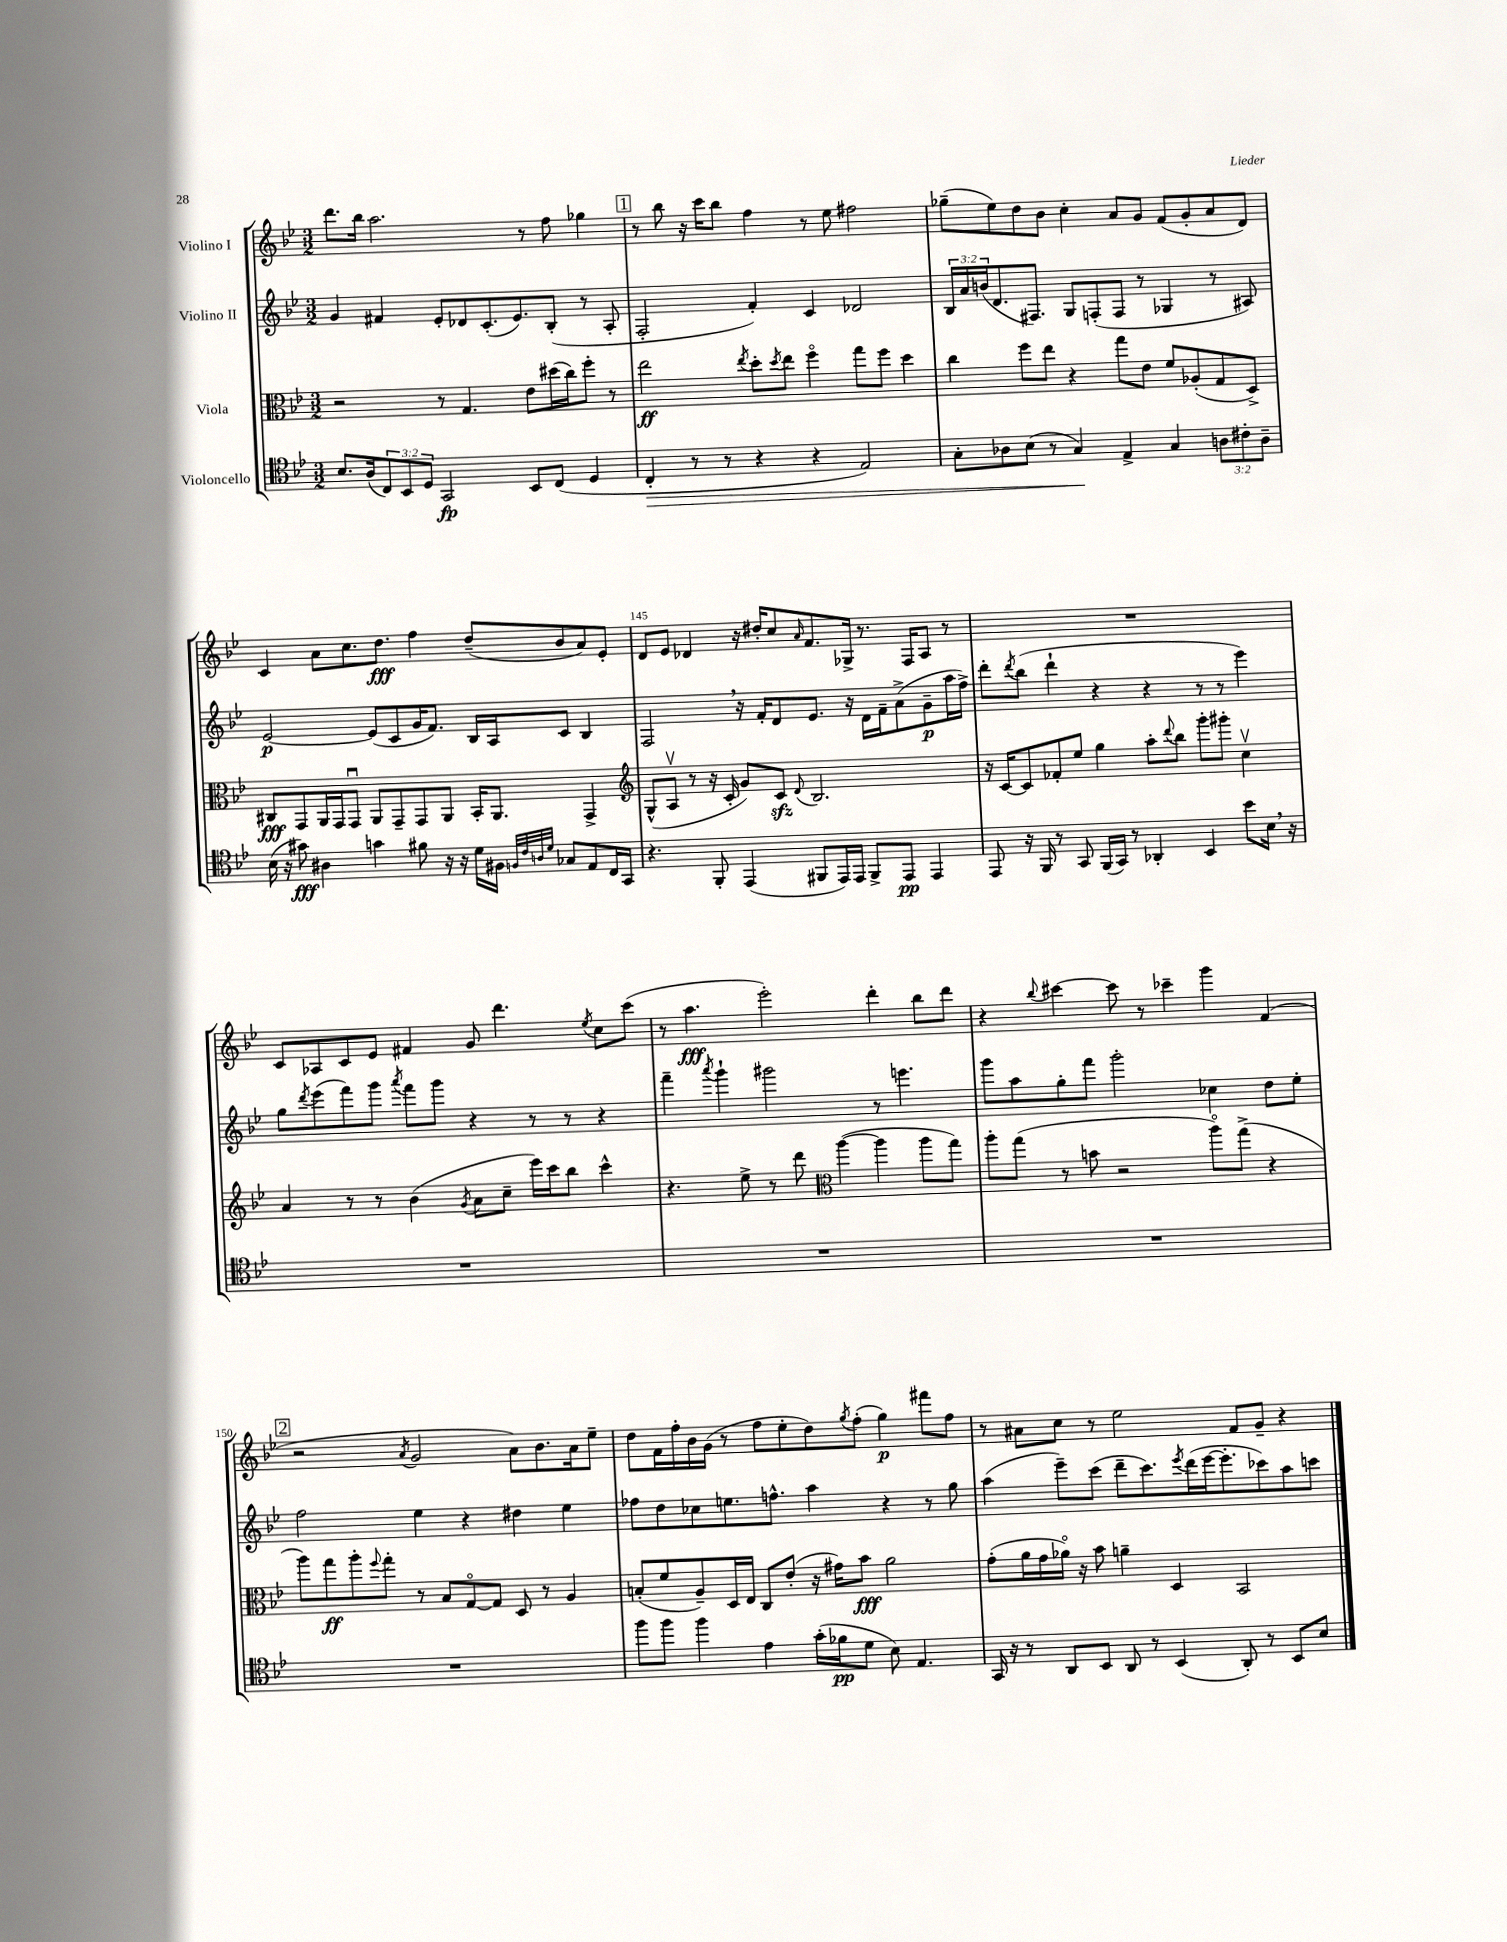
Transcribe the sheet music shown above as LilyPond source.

<<
\new StaffGroup <<
\new Staff = "s0" \with { instrumentName = "Violino I" } {
    \clef treble \key bes \major \numericTimeSignature \time 3/2
    d'''8. bes''16 a''2. r8 f''8 ges''4 |
    \mark \markup { \box "1" } r8 bes''8 r16 c'''16 bes''8 f''4 r8 ees''8 fis''2 |
    ges''8--( ees''8) d''8 bes'8 c''4-. a'8 g'8 f'8( g'8-. a'8 d'8) |
    c'4 a'8 c''8. d''8.\fff f''4 d''8--( bes'8 a'8) ees'8-. |
    d'8 ees'8 des'4 r16 dis''16-. c''8 \grace { a'16 } f'8. ges16-> r8. f16 a8 r8 |
    R1. |
    c'8 aes8 c'8 ees'8 fis'4 g'8 d'''4. \acciaccatura { ees''8 } c''8 c'''8( |
    r8 a''4.\fff ees'''2-.) d'''4-. bes''8 d'''8 |
    r4 \appoggiatura { bes''8 } cis'''4~ cis'''8 r8 ces'''4-- g'''4 f'4( |
    \mark \markup { \box "2" } r2 \acciaccatura { a'8 } g'2 a'8) bes'8. a'16 ees''8-- |
    d''8 f'16 f''16-. bes'16 g'16( r8 f''8 ees''8-. d''8) \acciaccatura { g''8 } f''8-.( g''4\p) fis'''8 f''8 |
    r8 ais'8 c''8 r8 ees''2 f'8 g'8-- r4 \bar "|." |
}
\new Staff = "s1" \with { instrumentName = "Violino II" } {
    \clef treble \key bes \major \numericTimeSignature \time 3/2 \override Staff.TupletNumber.text = #tuplet-number::calc-fraction-text
    g'4 fis'4 ees'8-. des'8 c'8.-.( ees'8.) bes8-.( r8 a8-. |
    \mark \markup { \box "1" } f2-. f'4-.) c'4 des'2 |
    \tuplet 3/2 { bes16 a'16 b'16( } d'8. fis8.) g8 f8-.( f8 r8 ges4 r8 ais8) |
    ees'2~\p ees'8( c'8 g'16 f'8.) bes16 a16 c'8 bes4 |
    f2 \breathe r16 f'16-. d'8 ees'8. r16 d'16 f'16-- a'8->( g'8--\p a''16 f''16->) |
    d'''8-. \acciaccatura { d'''8 } bes''8( d'''4-! r4 r4 r8 r8 ees'''4) |
    g''8 \acciaccatura { d'''8 } ees'''8( f'''8) g'''8 \acciaccatura { a'''8 } f'''8 g'''8 r4 r8 r8 r4 |
    f'''4-- \acciaccatura { a'''8 } g'''4-! gis'''2 r8 e'''4. |
    g'''8 a''8 g''8-. f'''8 g'''2-. ces''4 d''8 ees''8-. |
    \mark \markup { \box "2" } f''2 ees''4 r4 dis''4 ees''4 |
    fes''8 d''8 ces''8 e''8. f''8.-^ a''4 r4 r8 g''8 |
    a''4( ees'''8--) c'''8( d'''8-- c'''8.) \acciaccatura { ees'''8 } d'''16( ees'''16~ ees'''8.-. ces'''8) a''8 c'''8 \bar "|." |
}
\new Staff = "s2" \with { instrumentName = "Viola" } {
    \clef alto \key bes \major \numericTimeSignature \time 3/2
    r2 r8 g4. ees'8 dis''16( c''16) f''8-. r8 |
    \mark \markup { \box "1" } ees''2\ff \acciaccatura { ees''8 } d''8-. \acciaccatura { d''8 } ees''8 f''4\flageolet g''8 f''8 d''4 |
    c''4 f''8 ees''8 r4 g''8 ees'8 f'8 aes8-.( g8 d8->) |
    cis8\fff g,8 a,16 g,16 g,8\downbow a,8 g,8-- g,8 a,8 bes,16-. a,8. g,4-> |
    \clef treble g8-^( a8\upbow r8 r16 c'16-. g'8) c'8\sfz \appoggiatura { d'8 } bes2. |
    r16 c'16~ c'8 fes'8-. ees''8 g''4 a''8-. \appoggiatura { d'''8 } bes''8 g'''8-. gis'''8-. c''4\upbow |
    a'4 r8 r8 bes'4( \acciaccatura { g'8 } a'8 c''8-- ees'''16) c'''16 bes''8 c'''4-^ |
    r4. ees''8-> r8 d'''8 \clef alto a''4~( a''4 a''8 g''8) |
    a''8-. g''8( r8 b'8 r2 a''8\flageolet) g''8->( r4 |
    \mark \markup { \box "2" } a''8) g''8\ff a''8-. \appoggiatura { f''8 } g''8-. r8 bes8 g8~\flageolet g8 d8 r8 a4 |
    b8-.( f'8 a8--) d16 ees16 c8 ees'8-.( r16 gis'16) bes'8\fff a'2 |
    g'8-.( a'16 g'16 aes'16\flageolet) r16 bes'8 a'4-- d4 bes,2 \bar "|." |
}
\new Staff = "s3" \with { instrumentName = "Violoncello" } {
    \clef tenor \key bes \major \numericTimeSignature \time 3/2 \override Staff.TupletNumber.text = #tuplet-number::calc-fraction-text
    bes8. a16( \tuplet 3/2 { c8) bes,8 d8 } g,2\fp bes,8 c8( d4 |
    \mark \markup { \box "1" } c4-.\> r8 r8 r4 r4 ees2) |
    g8-. aes8 bes8( r8 g4\!) ees4-> g4 \tuplet 3/2 { a8 cis'8-. a8-- } |
    bes16( r16 gis'8\fff) ais4 g'4 fis'8 r16 r16 d'16 fis16 \grace { f32 c'32 a32 d'32 } ges8 ees8 c16 g,16 |
    r4. f,8-. ees,4( fis,8 ees,16) ees,16 fis,8-> ees,8\pp ees,4 |
    ees,8 r16 f,16 r8 g,8 f,16( g,16) r8 aes,4-. bes,4 bes'8 bes16 \breathe r16 |
    R1. |
    R1. |
    R1. |
    \mark \markup { \box "2" } R1. |
    f''8 f''8 f''4 ees'4 g'16-.( fes'16\pp d'8 bes8) ees4. |
    g,16 r16 r8 a,8 bes,8 a,8 r8 bes,4( a,8-.) r8 bes,8 bes8 \bar "|." |
}
>>
>>
\layout { \context { \Score currentBarNumber = #141 \override BarNumber.break-visibility = ##(#f #t #t) barNumberVisibility = #(every-nth-bar-number-visible 5) } }
